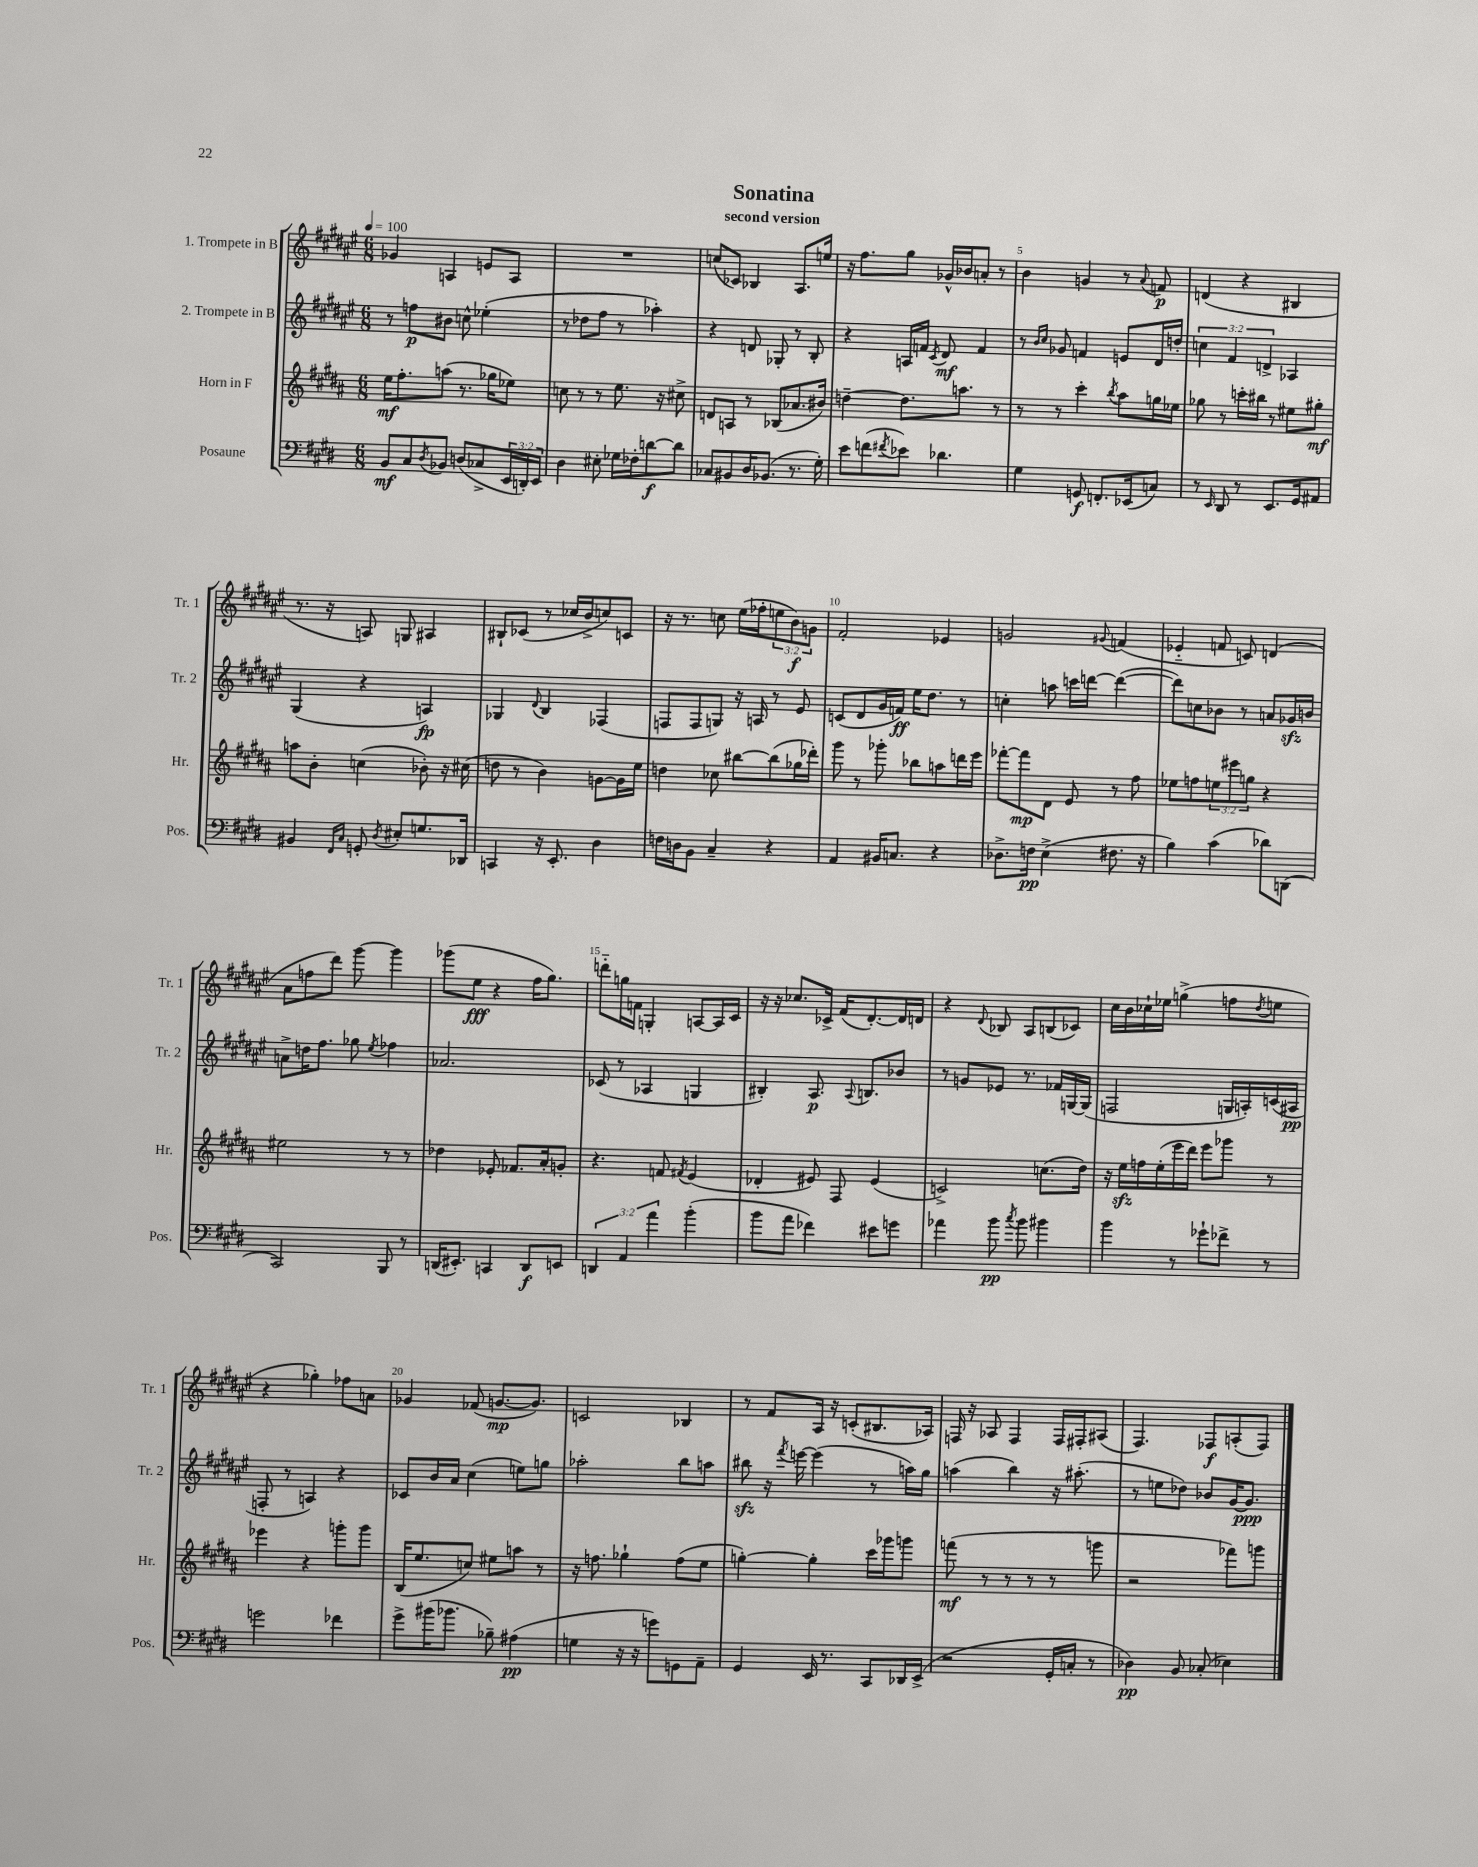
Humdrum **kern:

**kern	**kern	**kern	**kern
*staff4	*staff3	*staff2	*staff1
*clefF4	*clefG2	*clefG2	*clefG2
*k[f#c#g#d#]	*k[f#c#g#d#a#]	*k[f#c#g#d#a#e#]	*k[f#c#g#d#a#e#]
*M6/8	*M6/8	*M6/8	*M6/8
*MM100	*MM100	*MM100	*MM100
8BB	16ee	8r	4g-
.	8.ff#'	.	.
8C#	.	8ff	.
8qD#	.	.	.
8BB-	(8aa	8b#	4A
(8D	8.r	8cc^^	.
8C-^	.	(4ee-'	8e
.	16gg-	.	.
24EE	8ee-)	.	8A
24DD')	.	.	.
24EE	.	.	.
=	=	=	=
4D#	8cc	8r	2.r
.	8r	8dd-	.
8E#'	8r	8ff#	.
16G-	8.ee	8r	.
16F-'	.	.	.
[8d	.	4aa-')	.
.	16r	.	.
8d]	8cc#^	.	.
=	=	=	=
8C-	8d	4r	(8cc
8BB#	8A	.	8c-)
16D#	8r	8d	4B-
(8.BB-	.	.	.
.	(8B-	8G-'	.
8.r	8.a-	8r	8.A#
.	.	8B'	.
16G#')	16b#)	.	16ee
=	=	=	=
8e	[4dd~	4r	16r
.	.	.	8.ff#
(8f	.	.	.
8qf#	.	.	.
8e-)	8.dd]	16A	8gg#
.	.	16f	.
.	.	8qc#	.
4.d-	.	8d#	16g-^^
.	8.aa	.	16b-
.	.	4f	8a'
.	8r	.	8r
=	=	=	=
4G#	8r	8r	4b
.	.	16qqb	.
.	.	16qqcc#	.
.	8r	8g-	.
8GG	4ccc#'	4f	4g
8.FF'	.	.	.
.	8qbb	.	.
.	8aa#	8e	8r
(16EE-	.	.	.
.	.	.	8qqa#
8C)	16gg	16d#	8f
.	16ee-	16dd'	.
=	=	=	=
8r	8gg-	6cc	(4d
16qqEE	.	.	.
8DD#	8r	.	.
.	.	6f#	.
8r	16ccc'	.	4r
.	16bb#	.	.
.	.	6d^	.
8.EE	8r	.	.
.	8ee#	4A-	4B#
16GG#	.	.	.
8AA#	8gg#'	.	.
=	=	=	=
4BB#	8aa	(4G#	8.r
.	8b'	.	.
.	.	.	16r
16qqFF#	.	.	.
16qqC#	.	.	.
8GG'	(4cc	4r	8A)
8qD#	.	.	.
8E#'	.	.	8G
8.G	8b-')	4A)	4A#
.	16r	.	.
16DD-	(16cc#	.	.
=	=	=	=
4CC	8dd	4G-	8B#`
.	8r	.	(8c-
.	.	8qqd#	.
16r	4b)	4B	8r
8.EE'	.	.	.
.	.	.	16cc-
.	.	.	16b^
4D#	[8g	(4F-	8cc)
.	16g]	.	8c
.	16ee	.	.
=	=	=	=
16F	4dd	8F	16r
16D	.	.	8.r
8BB	.	8F	.
4C#~	8cc-	8G)	8cc
.	[8bb#	16r	(16ee#
.	.	16A	16ff-'
4r	(8bb#]	8r	12ee
.	.	.	12b)
.	16gg-	8e#	.
.	.	.	12g
.	16ddd-')	.	.
=	=	=	=
4AA	8ggg#	(8c	2f#'
.	8r	8d#	.
16BB#	8ggg-'	16g#	.
8.C	.	16f)	.
.	8bb-	16ee#	.
.	.	8.dd#	.
4r	8aa	.	4e-
.	16ddd	8r	.
.	16eee	.	.
=	=	=	=
8.D-^	[8fff-'	4cc'	2g
.	8fff-]	.	.
16F	.	.	.
(4E^	8d#	8aa	.
.	8e	16ccc	.
.	.	[16ddd	.
.	.	.	8qqg#
8.F#	8r	(4ddd_	(4f
.	8ff#	.	.
16r	.	.	.
=	=	=	=
4B)	8ee-	8ddd])	4e-'~
.	8ff	8cc	.
(4c#	12ee	8b-	8f
.	12eee#	.	.
.	.	8r	8c)
.	12gg	.	.
8d-)	4r	8a	(4d
(8DD	.	16g-	.
.	.	16b	.
=	=	=	=
2CC#)	2ee#	8a^	8a#
.	.	16dd	8ff
.	.	8.ff#	.
.	.	.	8ddd#)
.	.	8gg-	[8ggg#
.	.	8qee#	.
8BBB	8r	4ff-	4ggg#]
8r	8r	.	.
=	=	=	=
(16DD	4dd-	2.a-	(8ggg-
8.EE#')	.	.	.
.	.	.	8ee#
4CC	8e-'	.	4r
.	8.f-	.	.
8DD	.	.	16ff#
.	16a#'	.	8.gg#)
8EE	8g'	.	.
=	=	=	=
6DD	4.r	(8c-	8ddd'~
.	.	8r	16gg
6AA	.	.	.
.	.	.	16f
.	.	4A-	4G'
6a	.	.	.
.	8f	.	.
.	8qf#	.	.
(4b'	(4e	4G	[8A
.	.	.	16A]
.	.	.	16c#
=	=	=	=
8b	4d-'	4B#')	16r
.	.	.	16r
8a	.	.	8.cc-
4f-)	8e#)	8.A#	.
.	.	.	16c-^
.	8F#	.	(16f#
.	.	8qqA#	.
.	.	8.B	[8.d#')
8e#	(4e#	.	.
8g	.	8b-	16d#]
.	.	.	16d
=	=	=	=
4a-	2c^)	8r	4r
.	.	8g	.
.	.	.	8qqd#
8b	.	8e-	8B-
8qcc#	.	.	.
8b	.	8.r	8A#
4b#	(8.cc	.	(8B
.	.	16f-	.
.	.	[16G	8c-)
.	16dd#)	(16G]	.
=	=	=	=
4b	16r	2F	16cc#
.	16ee	.	16b
.	16ff	.	16cc-`
.	(16ee'	.	16ee-
8r	16eee	.	(4gg^
.	16ddd#)	.	.
8g-`	8eee	.	.
8f-^	8ggg-	16G	8ff
.	.	16A')	.
.	.	.	8qdd#
8r	8r	(16c	8ee
.	.	16A#	.
=	=	=	=
2g	4eee-	8F'	4r
.	.	8r	.
.	4r	4A)	4gg-')
4f-	8ggg'	4r	8ff-
.	8ggg	.	8a
=	=	=	=
8g#^	(16B	8c-	4g-
.	8.ee	.	.
(16b#	.	16b	.
8.b-	.	16a#	.
.	8cc)	(4cc#	(8f-
8B-~)	8ee#	.	[8.g
(4A#	8aa	8ee)	.
.	.	.	8.g])
.	8r	8gg	.
=	=	=	=
4G	16r	2aa-'	2c
.	8.ff	.	.
16r	4gg-`	.	.
16r	.	.	.
8g)	.	.	.
8GG	(8ff	8bb	4B-
8AA~	8ee	8aa	.
=	=	=	=
4GG#	[4gg')	8bb#	8r
.	.	16r	8f#
.	.	8qfff#	.
.	.	[16eee	.
16EE	4gg']	(4eee]	16A#
8.r	.	.	16r
.	.	.	(8c'
8CC#	16ccc#	8r	8.B#
.	16ggg-	.	.
16DD-	8ggg	16aa)	.
(16EE^	.	16gg#	16A-)
=	=	=	=
2r	(8fff	(4aa	16F
.	.	.	16r
.	8r	.	8A-
.	8r	4bb)	4F
.	8r	.	.
16GG#'	8r	16r	16F
16C'	.	(8.aa#'	16F#'
8r	8ggg	.	(8A#
=	=	=	=
4D-)	2r	8r	4.F#)
.	.	8ee	.
8BB	.	8dd-)	.
(8C-'	.	8b-	8F-
4E-)	8fff-)	[16g#	(8A'
.	.	8.g#]	.
.	8ggg	.	8F-)
==	==	==	==
*-	*-	*-	*-
